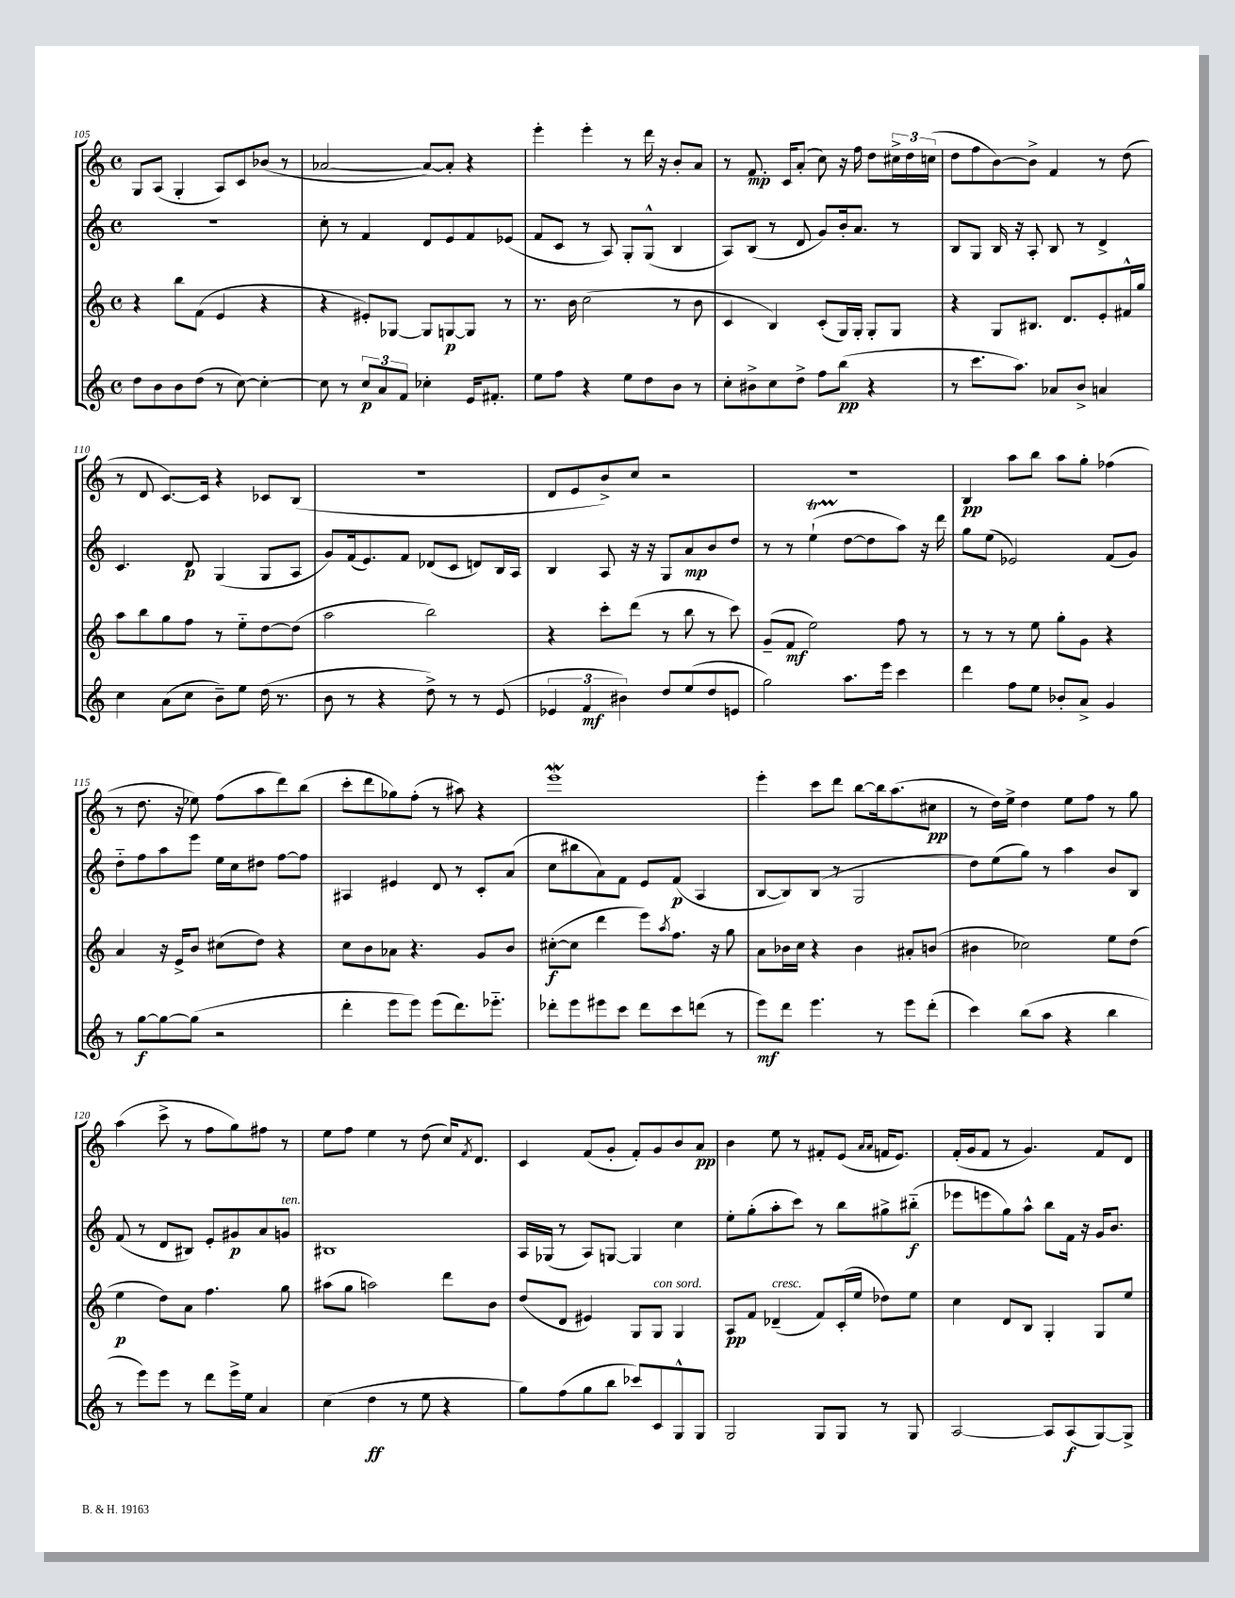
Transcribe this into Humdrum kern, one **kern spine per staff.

**kern	**dynam	**kern	**dynam	**kern	**dynam	**kern	**dynam
*part4	*part4	*part3	*part3	*part2	*part2	*part1	*part1
*staff4	*staff4	*staff3	*staff3	*staff2	*staff2	*staff1	*staff1
*clefG2	*	*clefG2	*	*clefG2	*	*clefG2	*
*k[]	*	*k[]	*	*k[]	*	*k[]	*
*M4/4	*	*M4/4	*	*M4/4	*	*M4/4	*
*met(c)	*	*met(c)	*	*met(c)	*	*met(c)	*
=105	=105	=105	=105	=105	=105	=105	=105
8dd\L	.	4r	.	1r	.	8G/L	.
8b\	.	.	.	.	.	(8A/J	.
8b\	.	8bb\L	.	.	.	4G'/	.
(8dd\J	.	(8f\J	.	.	.	.	.
8r	.	4e/	.	.	.	8A/L)	.
[8cc\)	.	.	.	.	.	8c/	.
4cc'\_	.	4r	.	.	.	(8b-X/J	.
.	.	.	.	.	.	8r	.
=106	=106	=106	=106	=106	=106	=106	=106
8cc\]	.	4r	.	8cc'\	.	[2a-X/	.
8r	.	.	.	8r	.	.	.
12cc/L	p	8e#X'/L)	.	4f/	.	.	.
12a/	.	.	.	.	.	.	.
.	.	[8G-X/J	.	.	.	.	.
12f/J	.	.	.	.	.	.	.
4cc-X'\	.	8G-/L]	.	8d/L	.	8a-/L_)	.
.	.	[8Gn/	p	8e/	.	8a-'/J]	.
16e/KL	.	8G/J]	.	8f/	.	4r	.
8.f#X'/J	.	.	.	.	.	.	.
.	.	8r	.	(8e-X/J	.	.	.
=107	=107	=107	=107	=107	=107	=107	=107
8ee\L	.	8.r	.	8f/L	.	4eee'\	.
8ff\J	.	.	.	8c/J	.	.	.
.	.	16b\	.	.	.	.	.
4r	.	(2cc\	.	8r	.	4eee'\	.
.	.	.	.	8A/)	.	.	.
8ee\L	.	.	.	8G'/L	.	8r	.
8dd\	.	.	.	(8G^^/J	.	16ddd\	.
.	.	.	.	.	.	16r	.
8b\J	.	8r	.	4B/	.	8b'/L	.
8r	.	8b\	.	.	.	8a/J	.
=108	=108	=108	=108	=108	=108	=108	=108
8cc'\L	.	4c/	.	8A/L)	.	8r	.
8b#X^\	.	.	.	(8B/J	.	8.f/	mp
8cc\	.	4B/)	.	8r	.	.	.
.	.	.	.	.	.	16c/KL	.
8dd^\J	.	.	.	8d/	.	(8a'/J	.
8ff\L	.	(8c'/L	.	8g/L)	.	8cc\)	.
(8bb\J	pp	16G/L)	.	16b'/k	.	16r	.
.	.	16G'/JJ	.	8.a/J	.	16ff\	.
4r	.	8G'/L	.	.	.	8dd\L	.
.	.	8G/J	.	8r	.	24cc#X^\L	.
.	.	.	.	.	.	24dd\	.
.	.	.	.	.	.	(24ccn\JJ	.
=109	=109	=109	=109	=109	=109	=109	=109
8r	.	4r	.	8B/L	.	8dd\L	.
8.ccc\L	.	.	.	8G/J	.	8ff\	.
.	.	8G/L	.	16B/	.	[8b\)	.
8.aa\J)	.	.	.	16r	.	.	.
.	.	8.B#X/J	.	8A'/	.	8b^\J]	.
8a-X/L	.	.	.	8B/	.	4f/	.
.	.	8.d/L	.	.	.	.	.
8b^/J	.	.	.	8r	.	.	.
4an/	.	8e'/	.	4d^/	.	8r	.
.	.	16f#X^^/L	.	.	.	(8dd\	.
.	.	16gg/JJ	.	.	.	.	.
!!LO:LB:g=z
=110	=110	=110	=110	=110	=110	=110	=110
4cc\	.	8aa\L	.	4.c/	.	8r	.
.	.	8bb\	.	.	.	8d/	.
(8a\L	.	8gg\	.	.	.	[8.c/L)	.
8cc\J	.	8ff\J	.	8d/	p	.	.
.	.	.	.	.	.	16c/Jk]	.
8b~\L)	.	8r	.	(4G/	.	4r	.
8ee\J	.	8ee\L	.	.	.	.	.
(16dd\	.	[8dd\	.	8G/L	.	8c-X/L	.
8.r	.	.	.	.	.	.	.
.	.	(8dd\J]	.	8A/J	.	(8B/J	.
=111	=111	=111	=111	=111	=111	=111	=111
8b\	.	2aa\	.	8g/L)	.	1r	.
8r	.	.	.	(16f/k	.	.	.
.	.	.	.	8.e/)	.	.	.
4r	.	.	.	.	.	.	.
.	.	.	.	8f/J	.	.	.
8dd^\)	.	2bb\)	.	(8d-X/L	.	.	.
8r	.	.	.	8c/J	.	.	.
8r	.	.	.	8dn/L)	.	.	.
(8e/	.	.	.	16B/L	.	.	.
.	.	.	.	16A/JJ	.	.	.
=112	=112	=112	=112	=112	=112	=112	=112
6e-X/	.	4r	.	4B/	.	8d/L	.
.	.	.	.	.	.	8e/	.
6f/	mf	.	.	.	.	.	.
.	.	8ccc'\L	.	8A/	.	8b^/)	.
6b#X\)	.	.	.	.	.	.	.
.	.	(8ddd\J	.	16r	.	8cc/J	.
.	.	.	.	16r	.	.	.
8dd/L	.	8r	.	8G/L	.	2r	.
(8ee/	.	8bb\	.	8a/	mp	.	.
8dd/	.	8r	.	8b/	.	.	.
8en/J	.	8ccc\)	.	8dd/J	.	.	.
=113	=113	=113	=113	=113	=113	=113	=113
2gg\)	.	(8g~/L	.	8r	.	1r	.
.	.	8f/J	mf	8r	.	.	.
.	.	2ee\)	.	(4eet`\	.	.	.
8.aa\L	.	.	.	[8dd\L	.	.	.
.	.	.	.	8dd\]	.	.	.
16eee\Jk	.	.	.	.	.	.	.
4ccc\	.	8ff\	.	8aa\J)	.	.	.
.	.	8r	.	16r	.	.	.
.	.	.	.	16ddd\	.	.	.
=114	=114	=114	=114	=114	=114	=114	=114
4ddd\	.	8r	.	8gg\L	.	4B/	pp
.	.	8r	.	(8ee\J	.	.	.
8ff\L	.	8r	.	2e-X/)	.	8aa\L	.
8ee\J	.	8ee\	.	.	.	8bb\J	.
8b-X'/L	.	8gg'\L	.	.	.	8aa\L	.
8a^/J	.	8g\J	.	.	.	8gg'\J	.
4g/	.	4r	.	(8f/L	.	(4ff-X\	.
.	.	.	.	8g/J)	.	.	.
!!LO:LB:g=z
=115	=115	=115	=115	=115	=115	=115	=115
8r	.	4a/	.	8dd\L	.	8r	.
[8gg\L	f	.	.	8ff\	.	8.dd\	.
8gg\_	.	16r	.	8aa\	.	.	.
.	.	16e^/KL	.	.	.	16r	.
(8gg\J]	.	8b/J	.	8eee\J	.	8ee-X\)	.
2r	.	(8cc#X\L	.	16ee\LL	.	(8ff\L	.
.	.	.	.	16cc\J	.	.	.
.	.	8dd\J)	.	8dd#X\J	.	8aa\	.
.	.	4r	.	[8ff\L	.	8ddd\)	.
.	.	.	.	8ff\J]	.	(8bb\J	.
=116	=116	=116	=116	=116	=116	=116	=116
4ddd'\	.	8cc\L	.	4A#X/	.	8ccc'\L	.
.	.	8b\	.	.	.	8ddd\	.
8eee\L	.	8a-X\J	.	4e#X/	.	8gg-X\)	.
8eee\J)	.	4.r	.	.	.	(8ff'\J	.
(8eee\L	.	.	.	8d/	.	8r	.
8.ddd\)	.	.	.	8r	.	8aa#X\)	.
.	.	8g/L	.	8c'/L	.	4r	.
8.eee-X\J	.	.	.	.	.	.	.
.	.	8b/J	.	(8a/J	.	.	.
=117	=117	=117	=117	=117	=117	=117	=117
8ddd-X'\L	.	([8cc#X'\L	f	8cc\L	.	1eeeW	.
8eee\	.	8cc#\J]	.	8bb#X\	.	.	.
8eee#X\	.	4ddd\	.	8a\)	.	.	.
8ccc\J	.	.	.	8f\J	.	.	.
8ddd-\L	.	8eee\L)	.	8e/L	.	.	.
.	.	8qaa/	.	.	.	.	.
8ccc\	.	8.ff\J	.	(8f/J	p	.	.
(8dddn\J	.	.	.	4A/	.	.	.
.	.	16r	.	.	.	.	.
8r	.	8gg\	.	.	.	.	.
=118	=118	=118	=118	=118	=118	=118	=118
8eee\L)	mf	8a\L	.	[8B/L	.	4eee'\	.
8ddd\J	.	16b-X\L	.	8B/])	.	.	.
.	.	16cc\JJ	.	.	.	.	.
4.eee\	.	4r	.	(8B/J	.	8ccc\L	.
.	.	.	.	8r	.	8ddd\J	.
.	.	4b-\	.	2G/	.	[8bb\L	.
8r	.	.	.	.	.	16bb\k]	.
.	.	.	.	.	.	(8.aa\	.
8eee\L	.	8a#X'/L	.	.	.	.	.
(8ddd'\J	.	(8bn/J	.	.	.	8cc#X\J	pp
=119	=119	=119	=119	=119	=119	=119	=119
4ccc\)	.	4b#X\	.	8dd\L)	.	8r	.
.	.	.	.	(8ee\	.	16dd\LL)	.
.	.	.	.	.	.	16ee^\JJ	.
(8bb\L	.	2cc-X\)	.	8gg\J)	.	4dd\	.
8aa\J	.	.	.	8r	.	.	.
4r	.	.	.	4aa\	.	8ee\L	.
.	.	.	.	.	.	8ff\J	.
4bb\	.	8ee\L	.	8b/L	.	8r	.
.	.	(8dd\J	.	8B/J	.	8gg\	.
!!LO:LB:g=z
=120	=120	=120	=120	=120	=120	=120	=120
8r	.	4ee\	p	(8f/	.	(4aa\	.
8eee\L)	.	.	.	8r	.	.	.
8eee\J	.	8dd\L)	.	8d/L	.	8ccc^\	.
8r	.	8a\J	.	8B#X/J)	.	8r	.
8ddd\L	.	4.ff\	.	8e'/L	.	8ff\L	.
16eee^\L	.	.	.	8g#X/	p	8gg\)	.
16ee\JJ	.	.	.	.	.	.	.
4a/	.	.	.	8a/	.	8ff#X\J	.
!	!	!	!	!LO:TX:a:i:t=ten.	!	!	!
.	.	8gg\	.	8gn/J	.	8r	.
=121	=121	=121	=121	=121	=121	=121	=121
(4cc\	.	(8aa#X\L	.	1B#X	.	8ee\L	.
.	.	8gg\J	.	.	.	8ff\J	.
4dd\	ff	2aan\)	.	.	.	4ee\	.
8r	.	.	.	.	.	8r	.
8ee\	.	.	.	.	.	(8dd\	.
4r	.	8ddd\L	.	.	.	16cc/KL)	.
.	.	.	.	.	.	8qf/	.
.	.	.	.	.	.	8.d/J	.
.	.	8b\J	.	.	.	.	.
=122	=122	=122	=122	=122	=122	=122	=122
8gg\L)	.	(8dd/L	.	16A/LL	.	4c/	.
.	.	.	.	(16G-X/JJ	.	.	.
(8ff\	.	8d/J	.	8r	.	.	.
8gg\	.	4e#X/)	.	8A/L)	.	(8f/L	.
8bb\J	.	.	.	[8Gn/J	.	8g'/J	.
8ccc-X/L)	.	8G/L	.	4G/]	.	8f'/L)	.
!	!	!LO:TX:a:i:t=con sord.	!	!	!	!	!
8c/	.	8G/J	.	.	.	8g/	.
8G^^/	.	4G/	.	4cc\	.	8b/	.
8G/J	.	.	.	.	.	8a/J	pp
=123	=123	=123	=123	=123	=123	=123	=123
2G/	.	8A/L	pp	8ee'\L	.	4b\	.
.	.	8f/J	.	(8gg'\	.	.	.
!	!	!LO:TX:a:i:t=cresc.	!	!	!	!	!
.	.	(4d-X~/	.	8aa'\	.	8ee\	.
.	.	.	.	8ccc\J)	.	8r	.
8G/L	.	8f/L)	.	8r	.	8f#X'/L	.
8G/J	.	(16c'/L	.	8bb\L	.	(8e/J	.
.	.	16ee/JJ	.	.	.	.	.
.	.	.	.	.	.	16qqa/LL	.
.	.	.	.	.	.	16qqa/JJ	.
8r	.	8dd-X\L)	.	8gg#X^\	.	16fn/KL	.
.	.	.	.	.	.	8.e/J)	.
8G/	.	8ee\J	.	(8bb#X\J	f	.	.
=124	=124	=124	=124	=124	=124	=124	=124
[2A/	.	4cc\	.	8eee-X\L	.	(16f'/LL	.
.	.	.	.	.	.	16g/J	.
.	.	.	.	8eeen\	.	8f/J	.
.	.	8d/L	.	8gg\)	.	8r	.
.	.	8B/J	.	8aa^^\J	.	4.g/)	.
8A/L]	.	4G'/	.	8bb\L	.	.	.
(8A/	f	.	.	16f\Jk	.	.	.
.	.	.	.	16r	.	.	.
[8G/)	.	8G/L	.	16g/KL	.	8f/L	.
.	.	.	.	8.b/J	.	.	.
8G^/J]	.	8ee/J	.	.	.	8d/J	.
==	==	==	==	==	==	==	==
*-	*-	*-	*-	*-	*-	*-	*-
